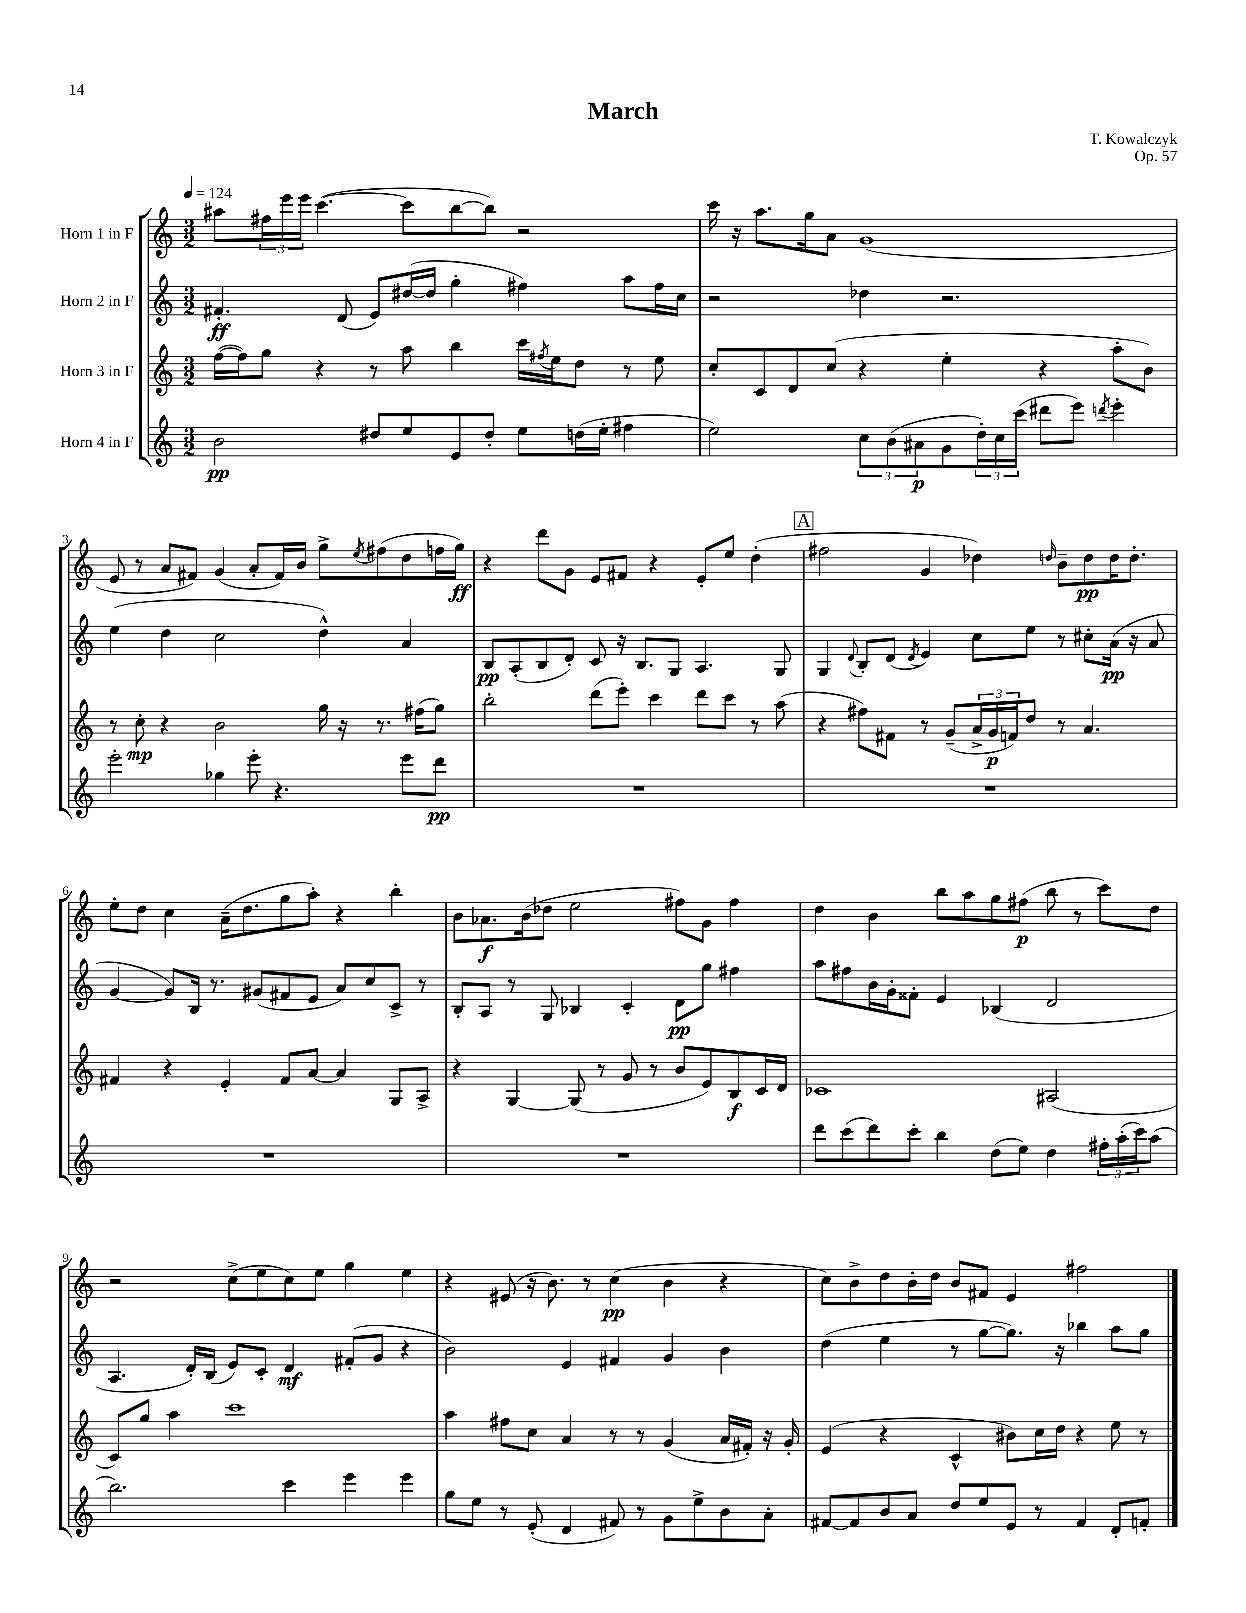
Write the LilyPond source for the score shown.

\header { title = "March" composer = "T. Kowalczyk" opus = "Op. 57" }
<<
\new StaffGroup <<
\new Staff = "s0" \with { instrumentName = "Horn 1 in F" } {
    \clef treble \key c \major \numericTimeSignature \time 3/2 \tempo 4 = 124
    ais''8 \tuplet 3/2 { fis''16 e'''16 e'''16 } c'''4.~( c'''8 b''8~ b''8) r2 |
    c'''16 r16 a''8. g''16 a'8 g'1( |
    e'8 r8 a'8 fis'8) g'4( a'8-. fis'16) b'16 g''8-> \acciaccatura { e''8 } fis''8( d''8 f''16 g''16\ff) |
    r4 d'''8 g'8 e'8 fis'8 r4 e'8-. e''8 d''4-.( |
    \mark \markup { \box "A" } fis''2 g'4 des''4) \grace { d''16 } b'8-- d''8\pp d''16 d''8.-. |
    e''8-. d''8 c''4 a'16--( d''8. g''8 a''8-.) r4 b''4-. |
    b'8 aes'8.\f b'16( des''8 e''2 fis''8) g'8 fis''4 |
    d''4 b'4 b''8 a''8 g''8 fis''8\p( b''8 r8 c'''8) d''8 |
    r2 c''8->( e''8 c''8) e''8 g''4 e''4 |
    r4 eis'8( r16 b'8.) r8 c''4\pp( b'4 r4 |
    c''8) b'8-> d''8 b'16-. d''16 b'8 fis'8 e'4 fis''2 \bar "|." |
}
\new Staff = "s1" \with { instrumentName = "Horn 2 in F" } {
    \clef treble \key c \major \numericTimeSignature \time 3/2
    fis'4.-.\ff d'8( e'8) dis''16~( dis''16 g''4-. fis''4) a''8 fis''16 c''16 |
    r2 des''4 r2. |
    e''4( d''4 c''2 d''4-^) a'4 |
    b8\pp a8-.( b8 d'8-.) c'8 r16 b8. g8 a4. g8 |
    \mark \markup { \box "A" } g4 \appoggiatura { d'8 } b8-. d'8( \acciaccatura { d'8 } e'4) c''8 e''8 r8 cis''8-. a'16\pp( r16 a'8 |
    g'4~ g'8) b16 r8. gis'8( fis'8 e'8 a'8) c''8 c'8-> r8 |
    b8-. a8 r8 g8 bes4 c'4-. d'8\pp g''8 fis''4 |
    a''8 fis''8 b'16 g'16-. fisis'8-. e'4 bes4( d'2 |
    a4. d'16-.) b16( e'8) c'8-. d'4\mf fis'8-.( g'8 r4 |
    b'2) e'4 fis'4 g'4 b'4 |
    d''4( e''4 r8 g''8~ g''8.) r16 bes''4 a''8 g''8 \bar "|." |
}
\new Staff = "s2" \with { instrumentName = "Horn 3 in F" } {
    \clef treble \key c \major \numericTimeSignature \time 3/2
    f''16~( f''16) g''8 r4 r8 a''8 b''4 c'''16 \acciaccatura { fis''8 } e''16 d''8 r8 e''8 |
    c''8-. c'8 d'8 c''8( r4 e''4-. r4 a''8-. b'8) |
    r8 c''8-.\mp r4 b'2 g''16 r16 r8. fis''16( g''8) |
    b''2-. d'''8( e'''8-.) c'''4 d'''8 c'''8 r8 a''8( |
    \mark \markup { \box "A" } r4 fis''8) fis'8 r8 g'8--( \tuplet 3/2 { a'16-> g'16\p f'16) } d''8 r8 a'4. |
    fis'4 r4 e'4-. fis'8 a'8~ a'4 g8 a8-> |
    r4 g4~ g8( r8 g'8 r8 b'8 e'8) b8\f c'16 d'16 |
    ces'1 ais2( |
    c'8) g''8 a''4 c'''1 |
    a''4 fis''8 c''8 a'4 r8 r8 g'4( a'16 fis'16-.) r16 g'16-. |
    e'4( r4 c'4-^ bis'8) c''16 d''16 r4 e''8 r8 \bar "|." |
}
\new Staff = "s3" \with { instrumentName = "Horn 4 in F" } {
    \clef treble \key c \major \numericTimeSignature \time 3/2
    b'2\pp dis''8 e''8 e'8 dis''8-. e''8 d''16( e''16-. fis''4 |
    e''2) \tuplet 3/2 { c''8 b'8( ais'8\p } g'8 \tuplet 3/2 { d''16-.) c''16 c'''16( } dis'''8 e'''8) \acciaccatura { d'''8 } e'''4-. |
    e'''2-. ges''4 e'''8-. r4. e'''8 d'''8\pp |
    R1. |
    \mark \markup { \box "A" } R1. |
    R1. |
    R1. |
    d'''8 c'''8( d'''8) c'''8-. b''4 d''8( e''8) d''4 \tuplet 3/2 { fis''16-. a''16-.( c'''16) } a''8( |
    b''2.) c'''4 e'''4 e'''4 |
    g''8 e''8 r8 e'8-.( d'4 fis'8) r8 g'8 e''8-> b'8 a'8-. |
    fis'8~ fis'8 b'8 a'8 d''8 e''8 e'8 r8 fis'4 d'8-. f'8-. \bar "|." |
}
>>
>>
